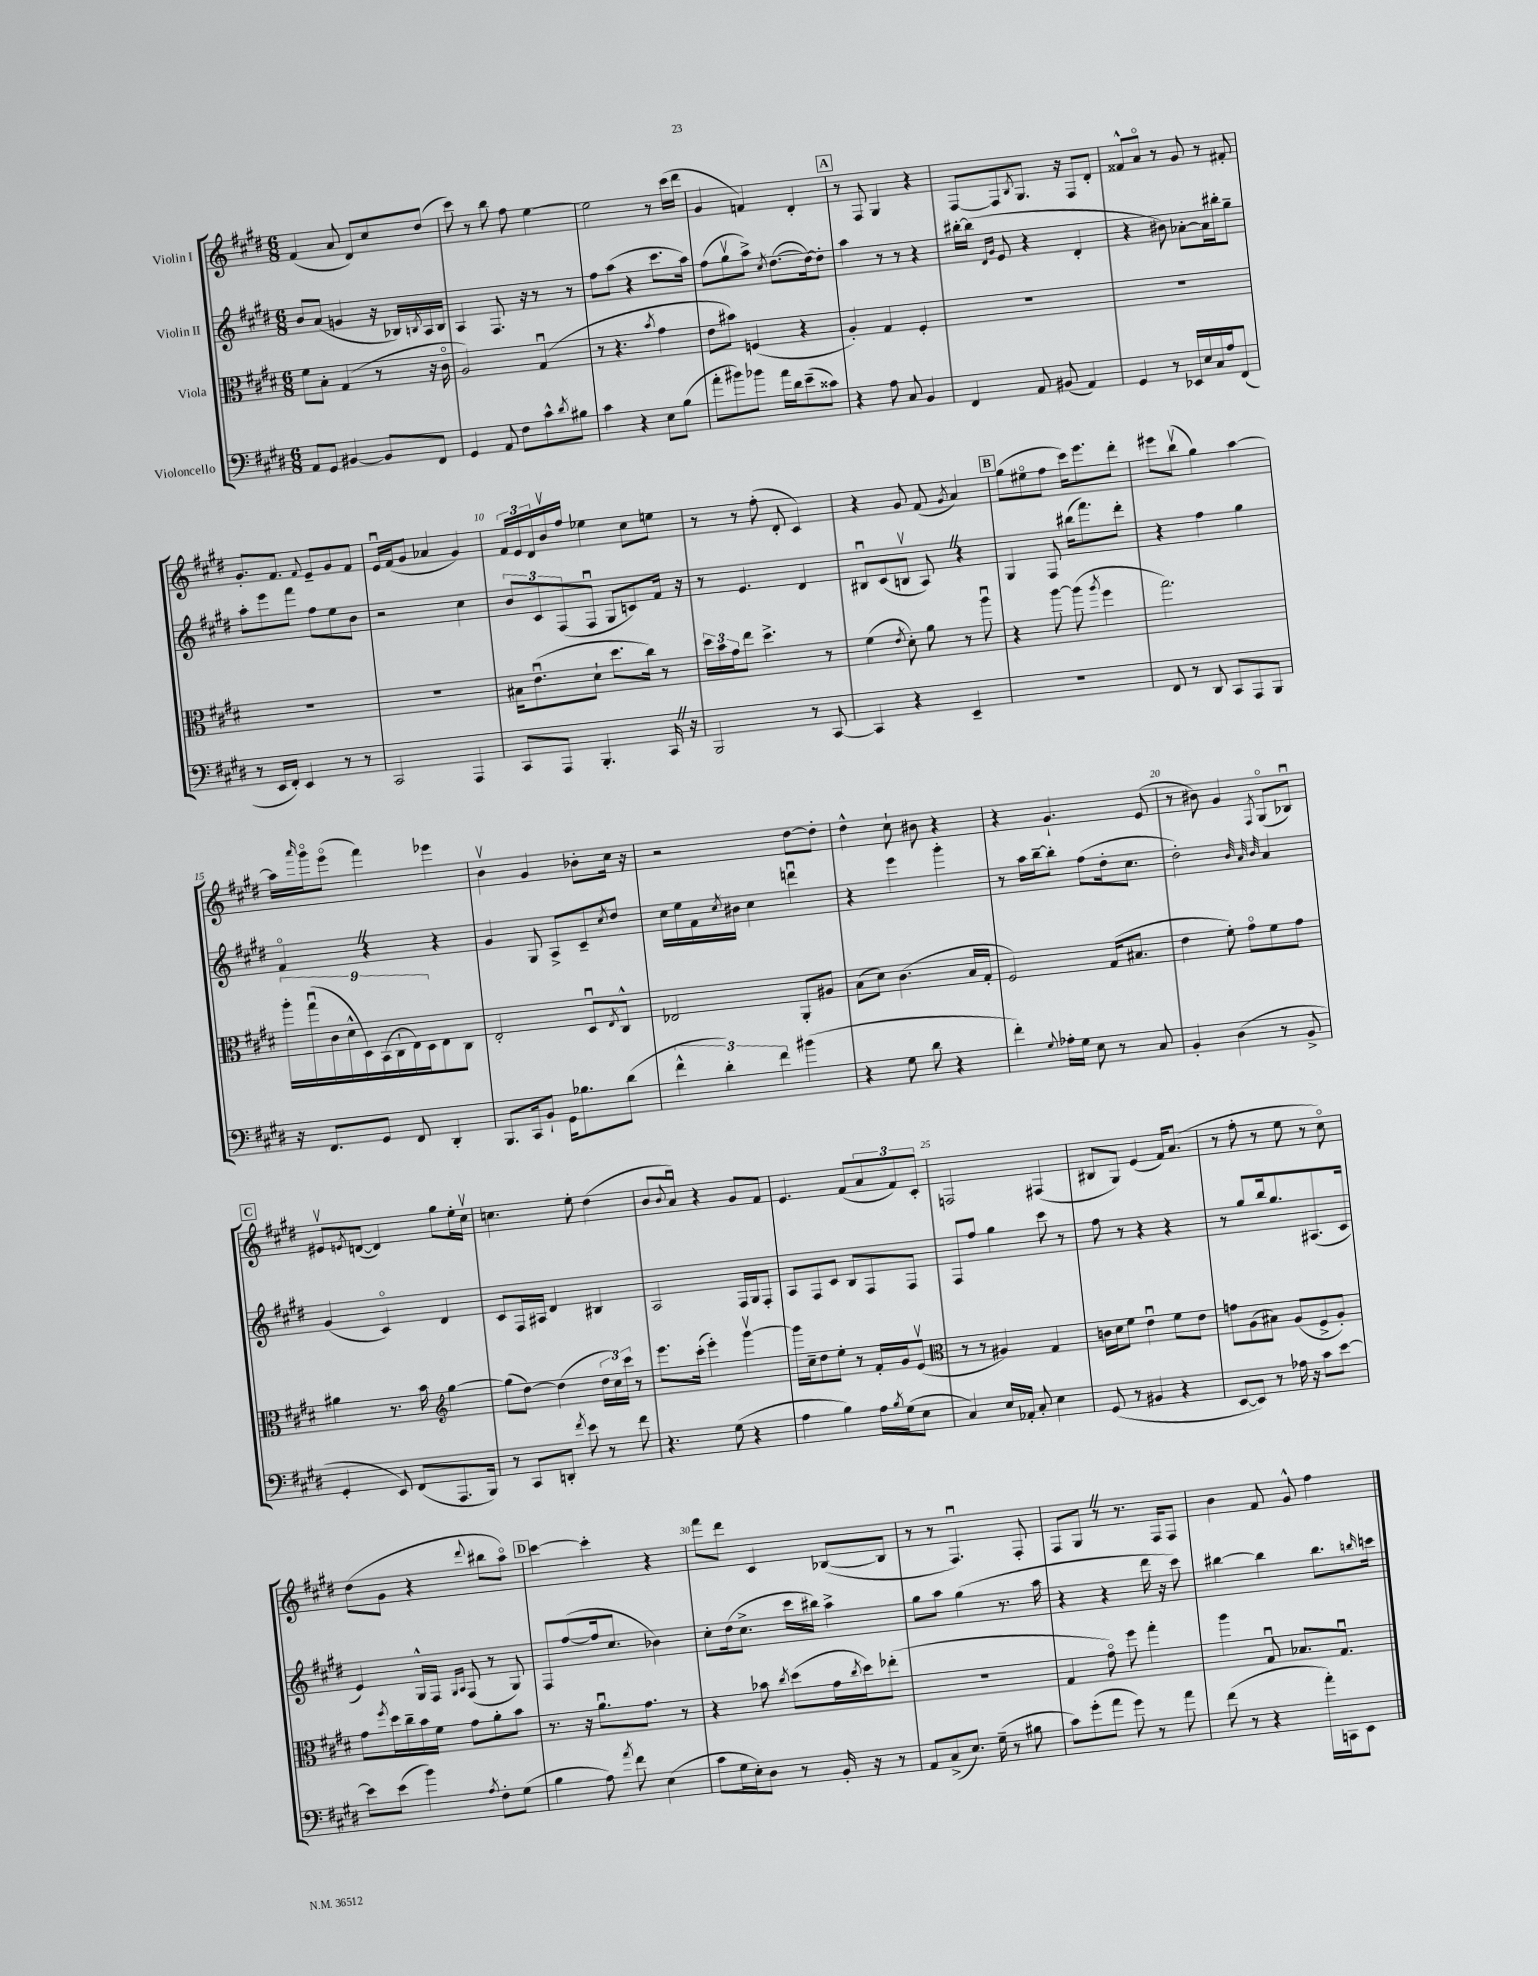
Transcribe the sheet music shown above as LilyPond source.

<<
\new StaffGroup <<
\new Staff = "s0" \with { instrumentName = "Violin I" } {
    \clef treble \key e \major \numericTimeSignature \time 6/8
    fis'4( a'8 dis'8) cis''8 dis''8( |
    cis'''8) r8 b''8 fis''8 e''4~ |
    e''2 r8 cis'''16( dis'''16 |
    gis'4 f'4) dis'4-. |
    \mark \markup { \box "A" } r8 fis8 gis4 r4 |
    fis8~ fis8 \acciaccatura { b8 } gis8. r16 fis8 dis'8-. |
    fisis'8-^ a'8\flageolet r8 gis'8 r8 fis'8-. |
    gis'8.-. fis'8. \appoggiatura { fis'8 } e'8-- gis'8 fis'8 |
    e'16\downbow fis'16( gis'8 aes'4 gis'4) |
    \tuplet 3/2 { fis'16 e'16 dis'16 } b'16\upbow fis''16 ees''4 cis''8 e''8 |
    r8 r8 fis''8-.( dis'8-. cis'4) |
    r4 gis'8 fis'8( \acciaccatura { gis'8 } a'4) |
    \mark \markup { \box "B" } gis''8( eis''8\flageolet fis''8 cis'''16) e'''8. dis'''8-. |
    eis'''8 b''8\upbow( gis''4) a''4~ |
    a''16 \grace { a'''16 } gis'''16\flageolet e'''8\flageolet( fis'''4) ees'''4 |
    b'4\upbow gis'4 bes'8-. cis''16 r16 |
    r2 dis''8~ dis''8-. |
    dis''4-^ cis''8-! bis'8 r4 |
    r4 gis'4.-! e'8( |
    r8 bis'8) gis'4 \acciaccatura { fis8 } gis8\flageolet( bes8\downbow) |
    \mark \markup { \box "C" } eis'8\upbow \acciaccatura { e'8 } d'8~( d'4) gis''8 e''16-. cis''16\upbow |
    c''4. e''8-. dis''4( |
    b'8 \appoggiatura { b'8 } a'8\downbow) r4 gis'8 fis'8 |
    e'4. fis'8( \tuplet 3/2 { a'8 fis'8) cis'8-. } |
    f2 fis4( |
    bis8 gis8) e'4( fis'16) a'8.( |
    r8 fis''8-. r8 e''8 r8 cis''8\flageolet) |
    dis''8( gis'8 r4 \appoggiatura { dis'''8 } bis''8 a''8\flageolet) |
    \mark \markup { \box "D" } cis'''4~ cis'''4-. r4 |
    fis'''8 dis'''8 cis'4 bes8~( bes8 |
    r8 r8 fis4.\downbow) fis8-. |
    fis8 gis8 \once \override BreathingSign.text = \markup { \musicglyph "scripts.caesura.straight" } \breathe r8 r8. fis16 fis8 |
    b'4 fis'8 gis'8-^ fis''4 \bar "|." |
}
\new Staff = "s1" \with { instrumentName = "Violin II" } {
    \clef treble \key e \major \numericTimeSignature \time 6/8
    b'8 a'8( g'4 r16 bes16) \acciaccatura { b8 } a16 b16 |
    a4 fis8. r16 r8 r8 |
    fis''8 a''8( r4 cis'''8. a''16) |
    fis''8( gis''8\upbow a''8->) \acciaccatura { cis''8 } dis''8.~( dis''16~) dis''8-. |
    \mark \markup { \box "A" } a''4 r8 r8 r4 |
    bis''16~-. bis''16( \grace { dis'16 gis'16 } e'8 r4 dis'4-. |
    r4 bis'8) aes'8~-. aes'16 bis''16-. gis''8-- |
    a''8-. e'''8 fis'''8 fis''8 e''8 b'8 |
    r2 cis''4 |
    \tuplet 3/2 { b'8 cis'8 fis8( } fis8\downbow gis8 c'8) fis'16 r16 |
    r8 e'4. dis'4 |
    bis8\downbow cis'8( b8\upbow a8) \once \override BreathingSign.text = \markup { \musicglyph "scripts.caesura.straight" } \breathe r4 |
    \mark \markup { \box "B" } gis4 fis8 bis''16( fis'''8.) dis'''8-. |
    r4 fis''4 gis''4 |
    fis'4\flageolet \once \override BreathingSign.text = \markup { \musicglyph "scripts.caesura.straight" } \breathe r4 r4 |
    gis'4 gis8 a8-> cis'8-- \acciaccatura { cis''8 } dis''8 |
    cis''16 e''16 fis'16 \acciaccatura { cis''8 } bis'16 cis''4 d'''4\downbow |
    r4 e'''4 gis'''4-. |
    r8 a''16 b''16~-- b''8-. fis''8( dis''16-. cis''8. |
    dis''2-.) \grace { b'32 a'32 b'32 } a'4 |
    \mark \markup { \box "C" } gis'4( cis'4\flageolet) dis'4 |
    cis'8 fis16 ais16 dis'4 bis4 |
    a2 fis16 gis16 fis8-. |
    a8 fis8 cis'8 b8 fis8 fis8 |
    fis8 fis''8 gis''4 cis'''8 r8 |
    fis''8 r8 r4 r4 |
    r8 gis''8 b''16 gis''8. ais8.( cis'16 |
    e'4) gis16-^ fis16 \grace { gis16 a16 } fis8( r8 gis8) |
    \mark \markup { \box "D" } fis8 fis''8~( fis''16 cis''8. bes'4) |
    cis''8-. dis''16( cis''8.-> cis'''16 bis''16) a''4-> |
    gis''8 a''8 gis''4( r8. a''16 |
    r4 r4 dis'''16 r16 cis'''8) |
    bis''4~ bis''4 bis''8. \grace { b''16 } c'''16 \bar "|." |
}
\new Staff = "s2" \with { instrumentName = "Viola" } {
    \clef alto \key e \major \numericTimeSignature \time 6/8
    fis'8 b8-. gis4( r8 r16 cis'16\flageolet |
    a2) gis4\downbow( |
    r8 r4. \acciaccatura { b'8 } gis'4 |
    e'8 bis'8) f4( r4 |
    \mark \markup { \box "A" } a4-.) gis4 fis4-. |
    R2. |
    R2. |
    R2. |
    R2. |
    bis16 e'8.\downbow( dis'8-! dis''8. cis''16) r8 |
    \tuplet 3/2 { dis''16 b'16 gis'16 } e''8 dis''4.-> r8 |
    fis'4( \acciaccatura { e'8 } dis'8-.) a'8 r8 a''8\downbow |
    \mark \markup { \box "B" } r4 a''8~ a''8( \acciaccatura { a''8 } fis''4 |
    gis''2.) |
    \tuplet 9/8 { a''16-. gis''16\downbow( cis'16 dis'16-^ dis16) b,16( cis16-! e16) dis16 } e8 cis8 |
    e2-. dis8\downbow \acciaccatura { e8 } cis8-^ |
    ees2 a,8-. ais8 |
    b8( dis'8) cis'4.( b16 gis16-. |
    fis2) gis16( bis8. |
    e'4 fis'8-.) gis'8\flageolet fis'8 gis'8 |
    \mark \markup { \box "C" } ais'4 r8. b'16 \clef treble gis''4~ |
    gis''8( dis''8~) dis''4( \tuplet 3/2 { dis''16 cis''16) cis'''16 } r8 |
    e'''8. cis'''16-.( e'''4-.) gis'''4~\upbow |
    gis'''16 cis''16-- dis''8 e''8-. r8 fis'16-. gis'16 e'8\upbow( |
    \clef alto r8 r8 ais4) gis4 |
    c'16 dis'16 fis'8 e'4\downbow fis'8 e'8 |
    g'8 a8( bis8) a8( fis8-> a8-.) |
    gis'8 \acciaccatura { fis''8 } dis''16 cis''16-- b'16 fis'16 gis'8 a'8-. b'8 |
    \mark \markup { \box "D" } r8. r16 a'8.\downbow gis'8. r8 |
    r4 bes'8 \acciaccatura { cis''8 } dis''8( gis'16 \acciaccatura { cis''8 } dis''16) ees''8-.( |
    R2. |
    gis4 gis'8\flageolet) fis''8 gis''4-. |
    a''4 gis8\downbow bes8. gis8.\downbow \bar "|." |
}
\new Staff = "s3" \with { instrumentName = "Violoncello" } {
    \clef bass \key e \major \numericTimeSignature \time 6/8
    a,8 gis,8 bis,4~ bis,8 fis,8 |
    gis,4 a,8 fis8 cis'8-^ \acciaccatura { dis'8 } bis8 |
    cis'4 r4 e8 b8( |
    a'8-. bis'8) bes'8 a'16 dis'16 e'8--( cisis'8) |
    \mark \markup { \box "A" } r4 a8 cis8 b,4 |
    fis,4 a,8 bis,8( a,4) |
    gis,4 r8 ees,16 e16 cis16 a16 fis,8( |
    r8 e,16 fis,16-.) e,4 r8 r8 |
    cis,2 a,,4 |
    cis,8 a,,8 b,,4.-. cis,16 \once \override BreathingSign.text = \markup { \musicglyph "scripts.caesura.straight" } \breathe r16 |
    b,,2 r8 cis,8~ |
    cis,4 r4 e,4-- |
    \mark \markup { \box "B" } R2. |
    fis,8 r8 dis,8 cis,8 a,,8 b,,8 |
    r16 fis,8. gis,8 fis,8 dis,4-. |
    b,,8. cis,16 b,8-! gis,16 bes8. dis'8( |
    \tuplet 3/2 { fis'4-^ dis'4-.) fis'4 } bis'4( |
    r4 gis8 dis'8 r4 |
    fis'4-.) \appoggiatura { gis8 } aes16-. gis16 e8 r8 cis8 |
    b,4-. dis4( r8 b,8-> |
    \mark \markup { \box "C" } gis,4-. e,8) fis,8( a,,8. b,,16) |
    r8 cis,8 d,8-. \acciaccatura { fis'8 } e'8 r8 fis'8 |
    r4. gis8( r4 |
    a4 b4) a16 \acciaccatura { b8 } gis16( e8 |
    cis4) e16 aes,16-. cis8-. e4 |
    gis,8( r8 bis,4 r4 |
    e,8~ e,8) r8 aes16 r16 cis'8 e'8~ |
    e'8 e'8( b'4) \acciaccatura { a8 } fis8-. gis8( |
    \mark \markup { \box "D" } b4 a8) \acciaccatura { a'8 } fis'8 e4( |
    cis'8 gis16 e16-.) dis8 r8 b,16-. r16 r8 |
    a,8 cis8->( e8.) gis16--( r8 bis8 |
    cis'8) gis'8-.( a'8 gis'8) r8 a'8 |
    fis'8( r8 r4 a'16-.) c,16 e,8 \bar "|." |
}
>>
>>
\layout { \context { \Score \override BarNumber.break-visibility = ##(#f #t #t) barNumberVisibility = #(every-nth-bar-number-visible 5) } }
